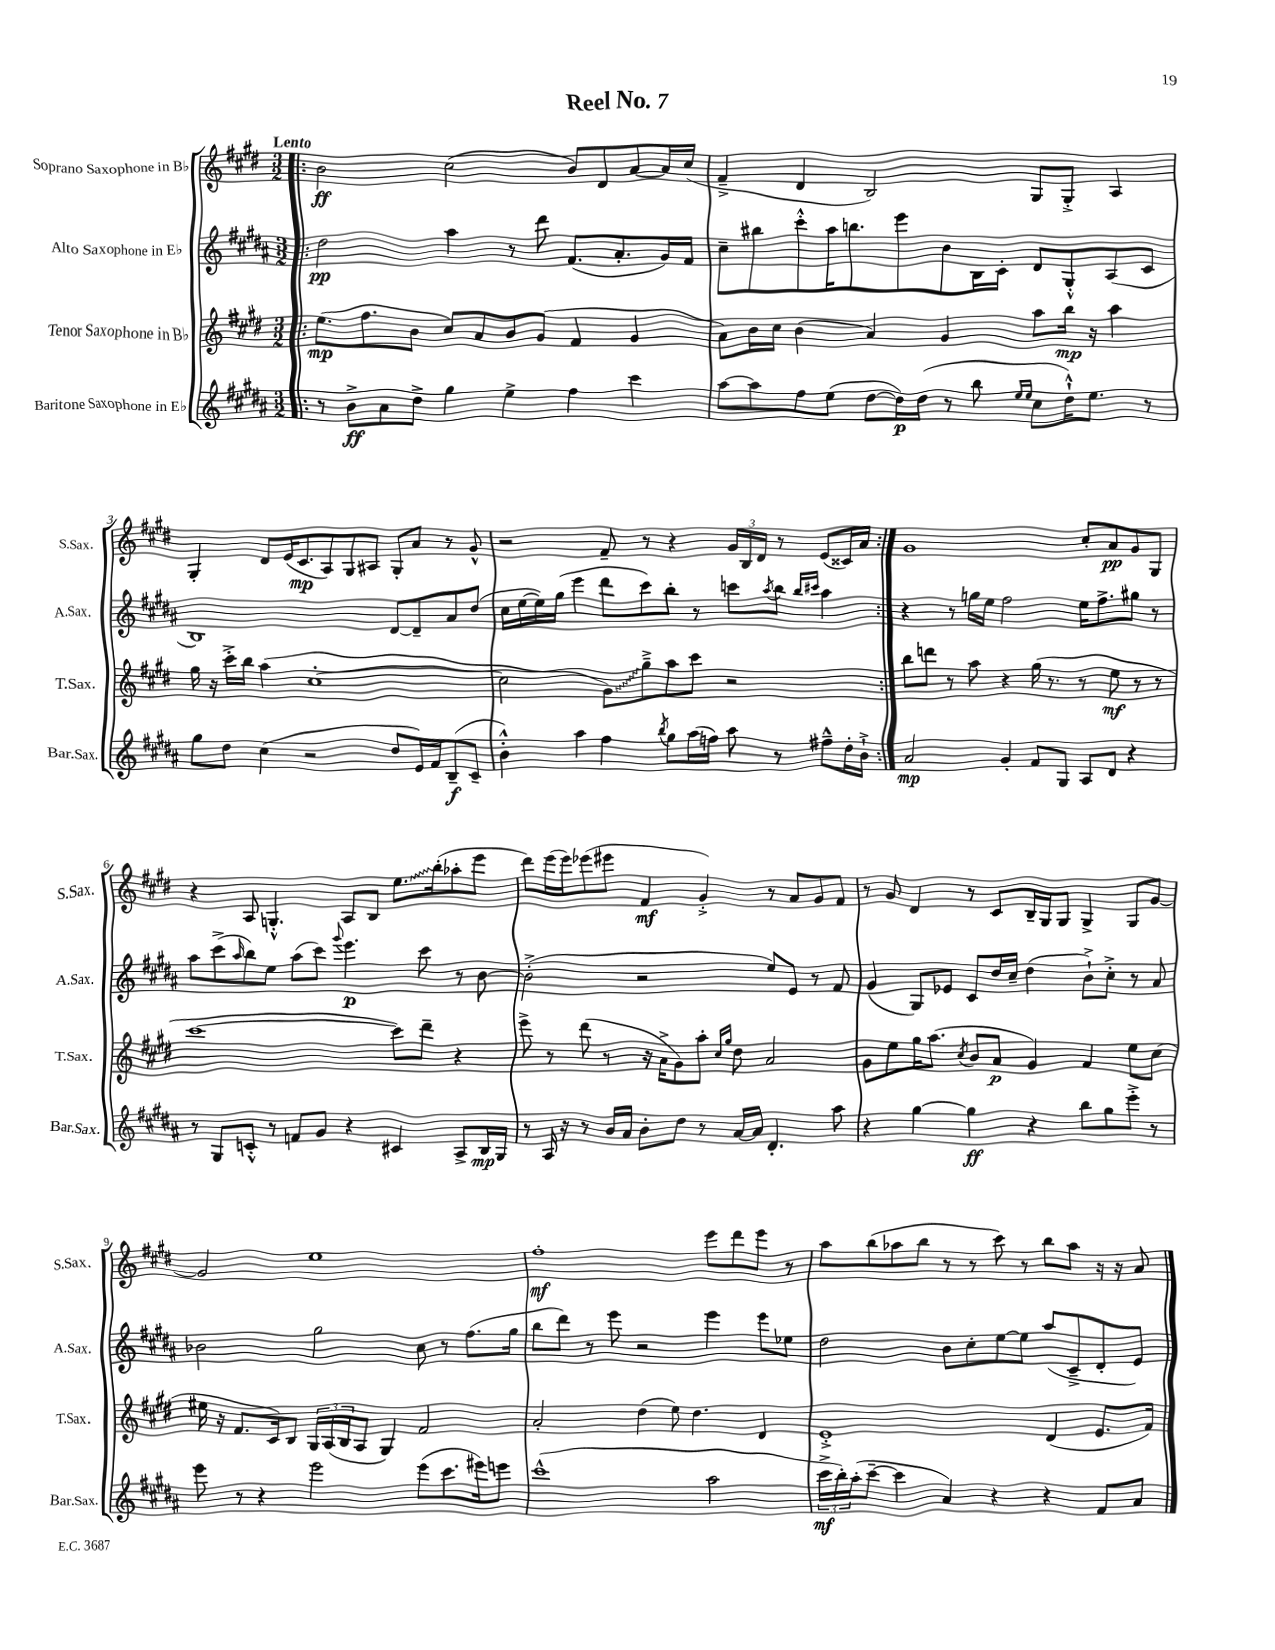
\header { title = "Reel No. 7" }
<<
\new StaffGroup <<
\new Staff = "s0" \with { instrumentName = "Soprano Saxophone in Bb" shortInstrumentName = "S.Sax." } {
    \clef treble \key e \major \numericTimeSignature \time 3/2 \tempo "Lento"
    \repeat volta 2 { \bar ".|:" b'2\ff cis''2( b'8) dis'8 a'8~ a'16 cis''16( |
    fis'4---> dis'4 b2) gis8 gis8-.-> a4 |
    gis4-. dis'8 e'16( cis'8.\mp a8) gis8 ais8 gis8-. a'8 r8 gis'8-^ |
    r2 fis'8-- r8 r4 \tuplet 3/2 { gis'16 b16 dis'16 } r8 e'8( cisis'16) a'16 | }
    gis'1 cis''8-. a'8\pp gis'8 gis8 |
    r4 a8 g4.-.-^ a8 b8 \once \override Glissando.style = #'zigzag e''8.\glissando b''16-.( aes''8-. e'''8 |
    dis'''8) e'''16( e'''16) ees'''8( eis'''8 fis'4\mf gis'4-.->) r8 a'8 gis'8 fis'8 |
    r8 gis'8 dis'4 r8 cis'8 b16-- gis16 gis8 gis4-> gis8 gis'8~ |
    gis'2 e''1 |
    fis''1-.\mf e'''8 dis'''8 e'''8 r8 |
    a''8 b''8( aes''8 b''8 r8 r8 cis'''8) r8 b''8 aes''8 r16 r16 a'8 \bar "|." |
}
\new Staff = "s1" \with { instrumentName = "Alto Saxophone in Eb" shortInstrumentName = "A.Sax." } {
    \clef treble \key b \major \numericTimeSignature \time 3/2
    \repeat volta 2 { \bar ".|:" dis''2\pp ais''4 r8 dis'''8 fis'8.( ais'8.-. gis'16) fis'16 |
    cis''8-- bis''8 cis'''8-.-^ ais''16 b''8. e'''8 b'8 b16 cis'16-. dis'8 gis8-.-^ ais8( cis'8 |
    b1) dis'8~ dis'8-- ais'8 dis''8( |
    cis''16 e''16~ e''16) gis''16( e'''4 dis'''8 cis'''8) b''8-. r8 c'''8 \acciaccatura { ais''8 } b''8 \grace { b''16 cis'''16 } ais''4 | }
    r4 r8 g''16 e''16 fis''2 e''16 fis''8.-> gis''8 r8 |
    ais''8 cis'''8->( \grace { ais''16 } b''8) e''8 ais''8( cis'''8) \appoggiatura { gis'''8 } e'''4.\p cis'''8 r8 b'8~ |
    b'2-.->( r2 e''8) e'8 r8 fis'8 |
    gis'4( gis8) ees'8 cis'8 dis''16 cis''16-- dis''4( b'8-!->) cis''8-.-> r8 ais'8 |
    bes'2 gis''2 cis''8 r8 fis''8.( gis''16 |
    b''8 dis'''8) r8 e'''8 r2 e'''4 e'''8 ees''8 |
    dis''2 b'8 cis''8-. e''8~ e''8 ais''8( cis'8---> dis'8-. e'8) \bar "|." |
}
\new Staff = "s2" \with { instrumentName = "Tenor Saxophone in Bb" shortInstrumentName = "T.Sax." } {
    \clef treble \key e \major \numericTimeSignature \time 3/2
    \repeat volta 2 { \bar ".|:" e''8.\mp( fis''8. b'8 cis''8) a'8 b'8 gis'8( fis'4 gis'4 |
    a'8) b'16 cis''16 b'4( a'4) gis'4 a''8 b''16\mp r16 a''4 |
    gis''16 r16 cis'''16-.-> b''16 a''4( cis''1~-. |
    cis''2 \once \override Glissando.style = #'zigzag gis'8\glissando) gis''8---> a''8 cis'''8 r2 | }
    b''8 d'''8 r8 a''8 r4 gis''16( r8. r8 e''8\mf r8 r8 |
    cis'''1~ cis'''8) dis'''8-- r4 |
    e'''8-> r8 dis'''8( r8 r16 a'16-> gis'8) a''8-. \grace { cis''16 gis''16 } dis''8 a'2 |
    gis'8 e''8 gis''16 a''8.( \acciaccatura { cis''8 } b'8 a'8\p gis'4) fis'4 e''8 cis''8( |
    eis''16 r16 fis'8. cis'16) b8 \tuplet 3/2 { gis16 a16( b16 } a8 gis4) fis'2 |
    a'2-. dis''4( e''8) dis''4. dis'4 |
    e'1-.-> dis'4( e'8. fis'16) \bar "|." |
}
\new Staff = "s3" \with { instrumentName = "Baritone Saxophone in Eb" shortInstrumentName = "Bar.Sax." } {
    \clef treble \key b \major \numericTimeSignature \time 3/2
    \repeat volta 2 { \bar ".|:" r8 b'8->\ff ais'8 dis''8-> gis''4 e''4-> fis''4 cis'''4 |
    ais''8~ ais''8 fis''8 e''8( dis''8~ dis''16\p) dis''16( r8 b''8 \grace { e''16 e''16 } cis''8 dis''16-!-^) e''8. r8 |
    gis''8 dis''8 cis''4( r2 dis''8 e'16) fis'16 b8--\f( cis'8-- |
    b'4-.-^) ais''4 fis''4 \acciaccatura { b''8 } gis''8 ais''16( f''16) ais''8 r8 fis''8---^ dis''16-. b'16-!-> | }
    ais'2\mp gis'4-. fis'8 gis8 ais8 dis'8 r4 |
    r8 gis8 c'8-.-^ r8 f'8 gis'8 r4 cis'4 ais8-> b16\mp gis16 |
    r8 ais16 r16 r8 b'16 ais'16 b'8-. dis''8 r8 ais'16~ ais'16 dis'4.-. ais''8 |
    r4 gis''4~ gis''4\ff r4 b''8 gis''8 e'''8-.-> r8 |
    e'''8 r8 r4 e'''2 e'''8( cis'''8. eis'''16) e'''8 |
    cis'''1-^( ais''2 |
    \tuplet 3/2 { cis'''16->\mf b''16-.) ais''16-.( } cis'''8~-- cis'''4 ais'4) r4 r4 fis'8 ais'8 \bar "|." |
}
>>
>>
